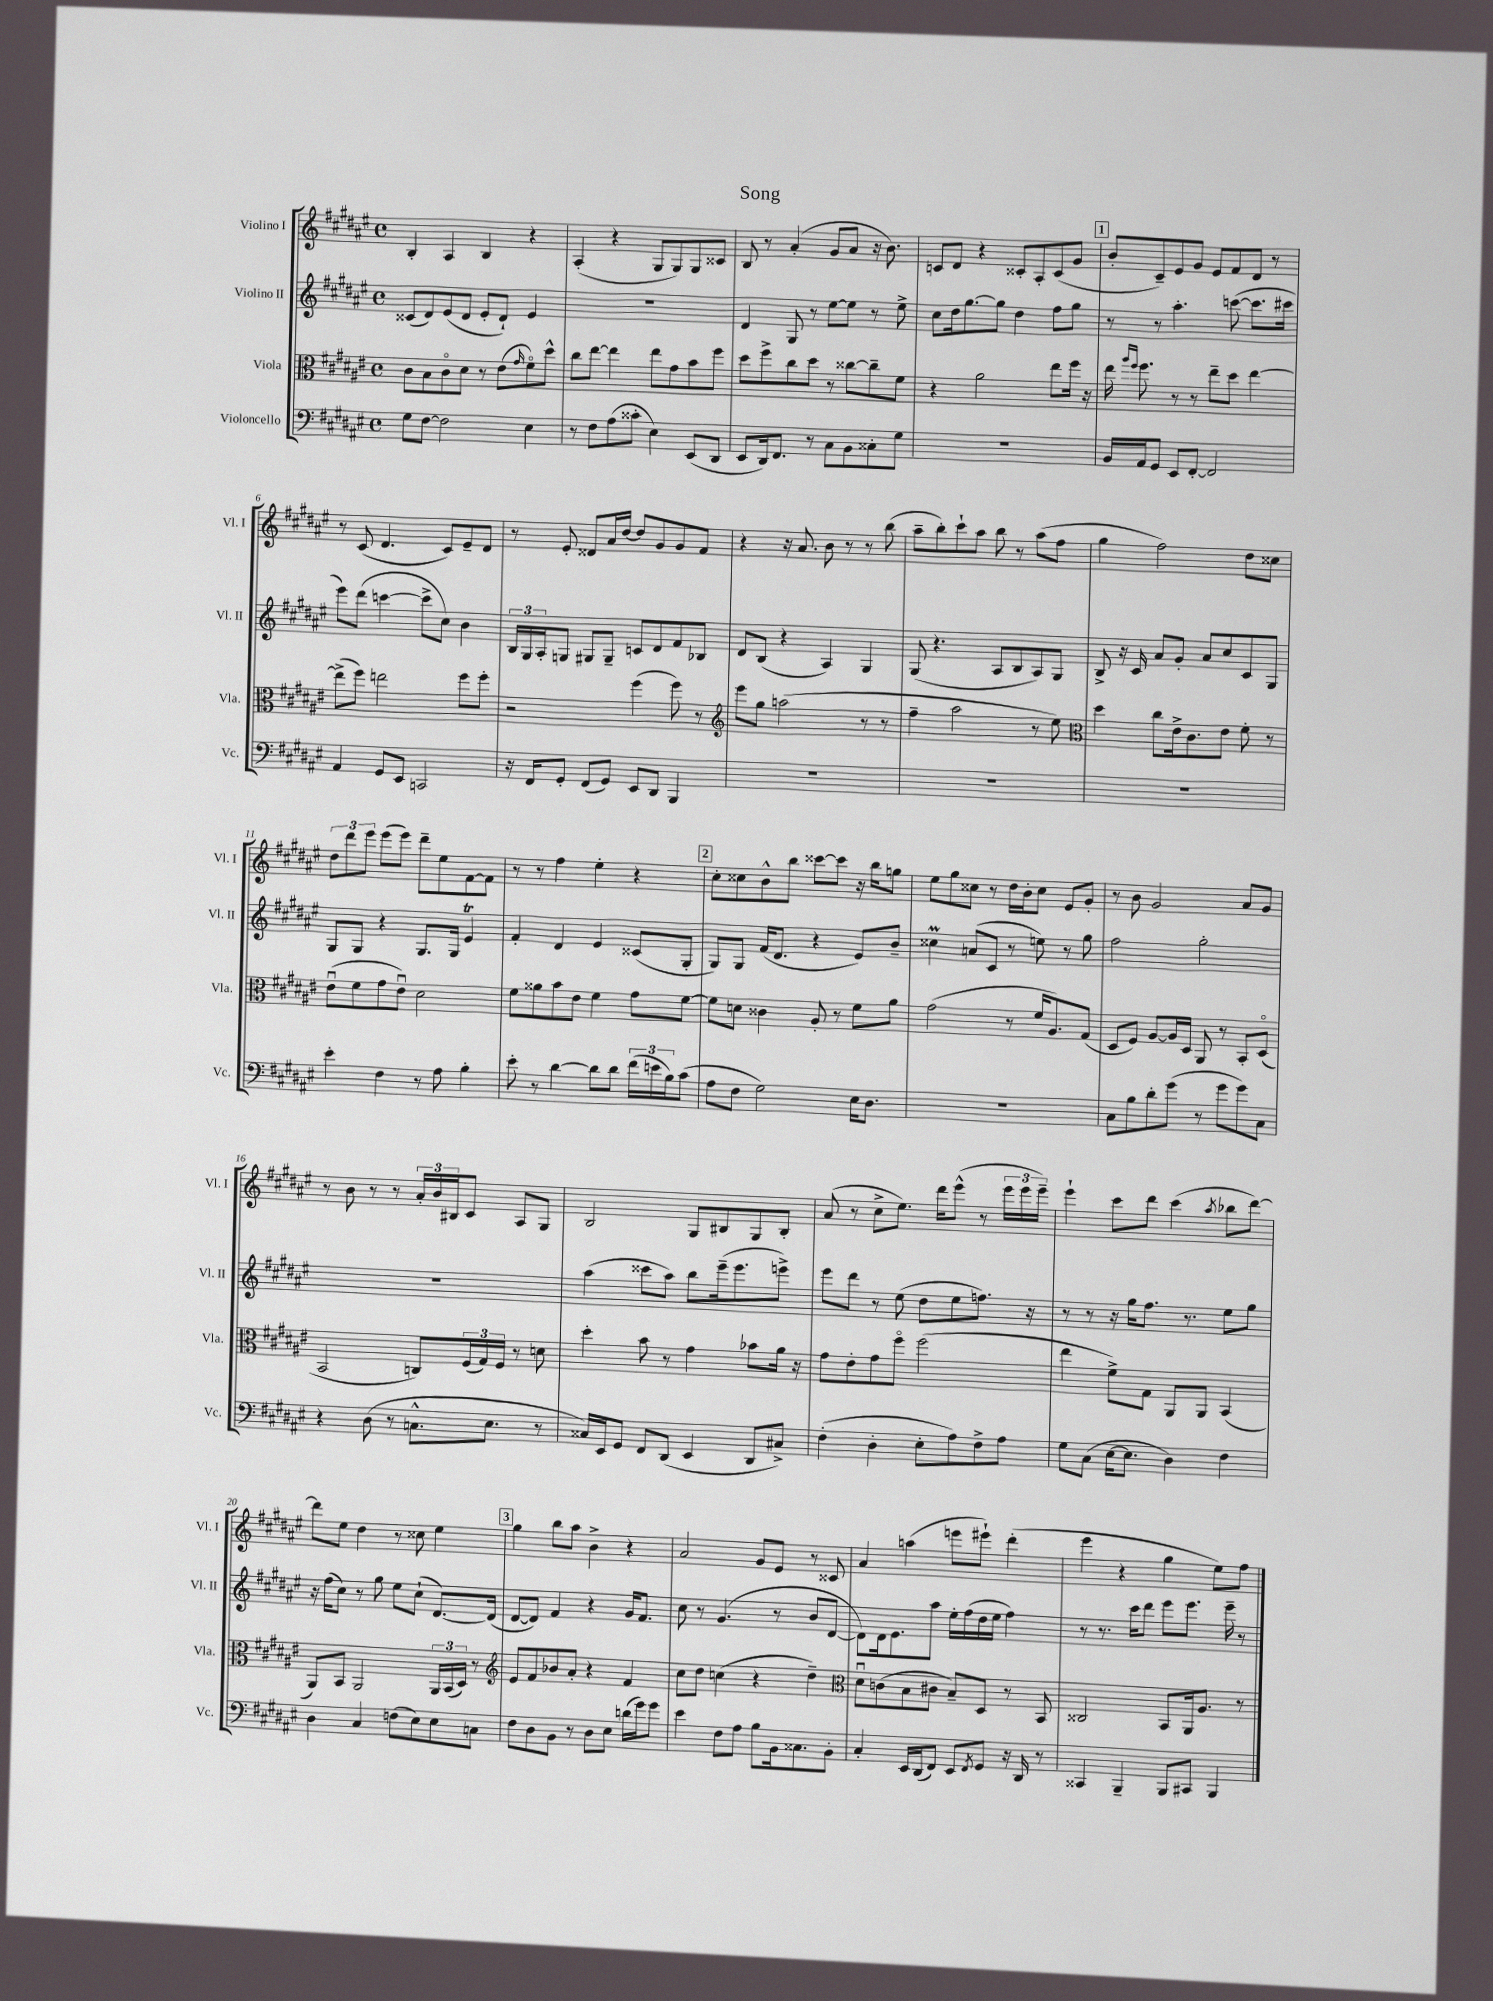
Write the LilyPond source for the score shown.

\header { title = "Song" }
<<
\new StaffGroup <<
\new Staff = "s0" \with { instrumentName = "Violino I" shortInstrumentName = "Vl. I" } {
    \clef treble \key fis \major \defaultTimeSignature \time 4/4
    b4-. ais4 b4 r4 |
    ais4-.( r4 gis8 gis8) gis8 cisis'8 |
    b8 r8 ais'4-.( gis'8 ais'8 r16 b'8.) |
    c'8 dis'8 r4 cisis'8-. ais8-. cisis'8( gis'8 |
    \mark \markup { \box "1" } b'8-. cis'8--) eis'8 gis'8 eis'8 fis'8 dis'8 r8 |
    r8 cis'8( dis'4. cis'8) eis'8-- dis'8 |
    r8 eis'8-. disis'8 ais'16 dis''16~ dis''8 gis'8 gis'8 fis'8 |
    r4 r16 ais'8. b'8 r8 r8 b''8( |
    ais''8-- b''8-.) cis'''8-! ais''8 b''8 r8 ais''8( fis''8 |
    gis''4 fis''2) dis''8 cisis''8 |
    \tuplet 3/2 { dis''8 dis'''8 eis'''8 } eis'''8( eis'''8) dis'''8-- eis''8 fis'8~ fis'8 |
    r8 r8 fis''4 eis''4-. r4 |
    \mark \markup { \box "2" } cis''8-. cisis''8 b'8-^ b''8 cisis'''8~ cisis'''8 r16 b''16 g''8 |
    eis''8 gis''8 cisis''8 r8 dis''16 b'16-. cisis''8 eis'8 gis'8-. |
    r8 b'8 gis'2 ais'8 gis'8 |
    r8 b'8 r8 r8 \tuplet 3/2 { ais'16-. b'16 bis16 } cis'8 ais8 gis8 |
    b2 gis8 bis8 gis8 bis8-. |
    ais'8( r8 cis''8-> eis''8.) dis'''16 eis'''8-^( r8 \tuplet 3/2 { eis'''16 eis'''16 eis'''16--) } |
    eis'''4-! cis'''8 dis'''8 cis'''4( \acciaccatura { ais''8 } bes''8 dis'''8~) |
    dis'''8 eis''8 dis''4 r8 cisis''8 eis''4 |
    \mark \markup { \box "3" } gis''4 b''8 ais''8 b'4-> r4 |
    ais'2 gis'8 eis'8 r8 cisis'8 |
    ais'4 a''4( e'''8 eis'''8-!) dis'''4-.( |
    eis'''4 r4 gis''4 eis''8) fis''8 \bar "|." |
}
\new Staff = "s1" \with { instrumentName = "Violino II" shortInstrumentName = "Vl. II" } {
    \clef treble \key fis \major \defaultTimeSignature \time 4/4
    cisis'8( dis'8) eis'8( dis'8 eis'8-. dis'8-!) eis'4 |
    r1 |
    dis'4 gis8 r8 eis''8~ eis''8 r8 eis''8-> |
    cis''8 dis''16 gis''8.~ gis''8 dis''4 fis''8 gis''8 |
    \mark \markup { \box "1" } r8 r8 ais''4.-. c'''8~( c'''8. cis'''16 |
    eis'''8) dis'''8( c'''4~ c'''8-> cis''8) b'4 |
    \tuplet 3/2 { b16 gis16 ais16-. } g8 gis8 gis8-- c'8 dis'8 fis'8 bes8 |
    dis'8 b8( r4 ais4) gis4 |
    gis8( r4. ais8 b8 ais8) gis8 |
    b8-> r16 cis'16 ais'8 gis'8-. ais'8 cis''8 cis'8 gis8 |
    gis8 gis8 r4 gis8. gis16 eis'4\trill |
    fis'4-. dis'4 eis'4 cisis'8( gis8-. |
    \mark \markup { \box "2" } gis8) gis8 fis'16( dis'8. r4 eis'8) b'8-- |
    cisis''4\prall a'8( cis'8 r8 e''8) r8 gis''8 |
    fis''2 gis''2-. |
    R1 |
    ais''4( cisis'''8 ais''8) b''8 eis'''16--( eis'''8. e'''8->) |
    eis'''8 dis'''8 r8 eis''8( dis''8 eis''8 f''8.) r16 |
    r8 r8 r16 gis''16 fis''8. r8. eis''8 gis''8 |
    r16 fis''16( cis''8) r8 gis''8 eis''8 cis''8-!( dis'8.~) dis'16( |
    \mark \markup { \box "3" } dis'8~ dis'8) fis'4 r4 gis'16 fis'8. |
    cis''8 r8 gis'4.( r8 b'8 dis'8~ |
    dis'8) dis'16 eis'8. ais''8 eis''16-. fis''16( dis''16 eis''16 fis''4) |
    r8 r8. cis'''16 dis'''8 eis'''8 eis'''8. eis'''16-- r8 \bar "|." |
}
\new Staff = "s2" \with { instrumentName = "Viola" shortInstrumentName = "Vla." } {
    \clef alto \key fis \major \defaultTimeSignature \time 4/4
    cis'8 b8 cis'8\flageolet dis'8 r8 eis'8( \grace { gis'16 } fis'8\flageolet) dis''8-^ |
    cis''8 eis''8~ eis''4 eis''8 gis'8 b'8 fis''8 |
    dis''8 fis''8-> cis''8 dis''8 r8 cisis''8~ cisis''8-- fis'8 |
    r4 ais'2 eis''8 fis''16 r16 |
    \mark \markup { \box "1" } eis''16 \grace { ais''16 fis''16 } fis''8. r8 r8 eis''8-- dis''8 eis''4~ |
    eis''8->( fis''8) e''2 fis''8 fis''8-. |
    r2 fis''4( fis''8) r8 |
    \clef treble eis'''8 gis''8 a''2( r8 r8 |
    fis''4-- ais''2 r8 eis''8) |
    \clef alto dis''4 cis''8 eis'16-> cis'8. eis'8 fis'8-. r8 |
    eis'8\downbow( fis'8 gis'8 eis'8\downbow) dis'2 |
    fis'8 aisis'8 b'8 eis'8 fis'4 gis'8 fis'8~ |
    \mark \markup { \box "2" } fis'8 d'8 cisis'4 ais8-. r8 fis'8 ais'8 |
    gis'2( r8 fis'16 ais8.) gis8( |
    dis8 fis8) ais8~ ais16 dis16 ais,8 r8 b,8-. dis8\flageolet( |
    b,2 c8) \tuplet 3/2 { fis16( gis16) fis16 } r8 d'8 |
    dis''4-. b'8 r8 gis'4 bes'8 ais'16 r16 |
    gis'8 eis'8-. gis'8 fis''8\flageolet fis''2( |
    eis''4 fis'8->) gis8 ais,8 ais,8 b,4( |
    ais,8) b,8 ais,2 \tuplet 3/2 { ais,16 b,16( dis16) } r8 |
    \mark \markup { \box "3" } \clef treble eis'8 fis'8 bes'8 ais'8-. r4 fis'4 |
    cis''8 dis''8 c''4( r4 dis''4--) |
    \clef alto dis'8\downbow c'8( b8 cis'8 b8--) dis8 r8 b,8 |
    cisis2 b,8 ais,16 ais8. r8 \bar "|." |
}
\new Staff = "s3" \with { instrumentName = "Violoncello" shortInstrumentName = "Vc." } {
    \clef bass \key fis \major \defaultTimeSignature \time 4/4
    gis8 fis8~ fis2 eis4 |
    r8 fis8 ais8( cisis'8-. eis4) eis,8( dis,8 |
    eis,8 dis,16) fis,8. r8 cis8 b,8 cisis8-. gis8 |
    r1 |
    \mark \markup { \box "1" } b,16 ais,16 gis,8 eis,8 fis,8~-. fis,2 |
    ais,4 gis,8 eis,8 c,2 |
    r16 fis,16 gis,8-. fis,8( gis,8) eis,8 dis,8 b,,4 |
    R1 |
    R1 |
    R1 |
    eis'4-. fis4 r8 ais8 b4-. |
    eis'8-. r8 dis'4~ dis'8 dis'8 \tuplet 3/2 { fis'16( e'16 b16) } cis'8( |
    \mark \markup { \box "2" } ais8 fis8 gis2) eis16 dis8. |
    R1 |
    cis8 b8 dis'8-. gis'8( r8 gis'8 gis'8) cis8 |
    r4 dis8( r8 c8.-^ eis8. r8 |
    cisis16) eis,16 gis,8 fis,8 dis,8( eis,4 dis,8 cis8->) |
    fis4-.( dis4-. eis8-. ais8) fis8-> ais8 |
    gis8 cis8( eis16~ eis8. dis4) fis4 |
    dis4 cis4 f8( eis8) eis8 c8 |
    \mark \markup { \box "3" } fis8 dis8 b,8 r8 dis8 eis8 d'16( gis'16) gis'8 |
    eis'4 fis8 ais8 b8 b,16 cisis8. b,8-. |
    cis4-. eis,16 dis,16( fis,8) eis,8 \acciaccatura { fis,8 } gis,8 r16 dis,16 r8 |
    cisis,4 b,,4-- b,,8 cis,8 b,,4 \bar "|." |
}
>>
>>
